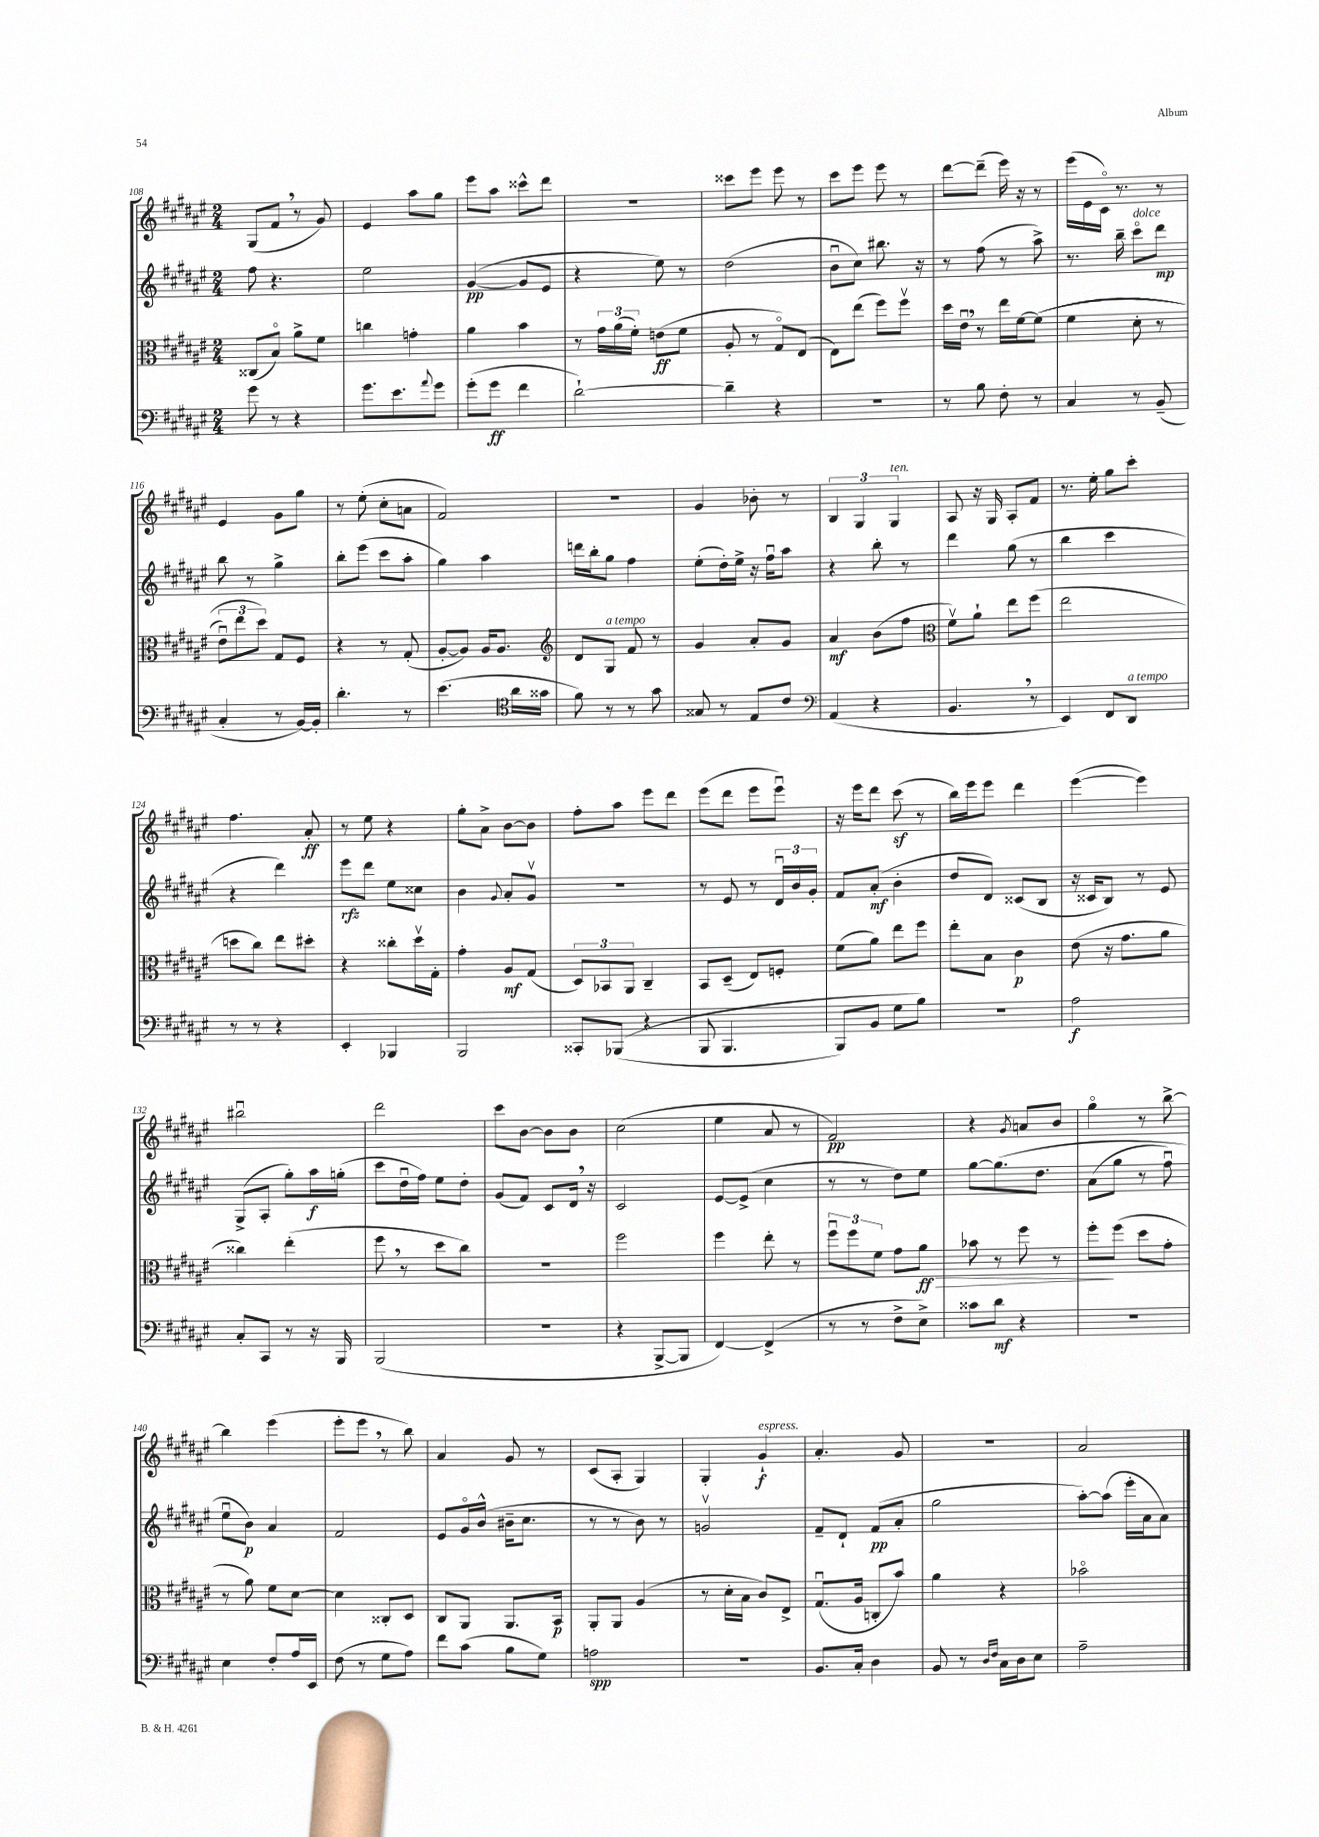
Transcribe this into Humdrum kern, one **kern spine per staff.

**kern	**dynam	**kern	**dynam	**kern	**dynam	**kern	**dynam
*part4	*part4	*part3	*part3	*part2	*part2	*part1	*part1
*staff4	*staff4	*staff3	*staff3	*staff2	*staff2	*staff1	*staff1
*clefF4	*	*clefC3	*	*clefG2	*	*clefG2	*
*k[f#c#g#d#a#e#]	*	*k[f#c#g#d#a#e#]	*	*k[f#c#g#d#a#e#]	*	*k[f#c#g#d#a#e#]	*
*M2/4	*	*M2/4	*	*M2/4	*	*M2/4	*
=108	=108	=108	=108	=108	=108	=108	=108
8g#\	.	(8C##X/L	.	8ff#\	.	(8G#/L	.
8r	.	8B/J)	.	4.r	.	8f#,/J	.
4r	.	8a#^\L	.	.	.	8r	.
.	.	8f#\J	.	.	.	8g#/)	.
=109	=109	=109	=109	=109	=109	=109	=109
8.g#\L	.	4ccn\	.	2ee#\	.	4e#/	.
8.e#\	.	.	.	.	.	.	.
.	.	4gn'\	.	.	.	8aa#\L	.
8qqa#/	.	.	.	.	.	.	.
8g#\J	.	.	.	.	.	8gg#\J	.
=110	=110	=110	=110	=110	=110	=110	=110
(8g#'\L	.	4a#\	.	([4g#/	pp	8eee#\L	.
8g#\J	ff	.	.	.	.	8aa#\J	.
4f#\	.	4b\	.	8g#/L]	.	8ccc##X^^\L	.
.	.	.	.	8e#/J	.	8ddd#\J	.
=111	=111	=111	=111	=111	=111	=111	=111
[2d#`\)	.	8r	.	4r	.	2r	.
.	.	24g#\LL	.	.	.	.	.
.	.	(24a#\	.	.	.	.	.
.	.	24f#'\JJ)	.	.	.	.	.
.	.	(8en\L	ff	8ee#\)	.	.	.
.	.	8f#\J	.	8r	.	.	.
=112	=112	=112	=112	=112	=112	=112	=112
4d#~\]	.	8A#'/	.	(2dd#\	.	8ccc##X\L	.
.	.	8r	.	.	.	8eee#\J	.
4r	.	8G#/L)	.	.	.	8eee#\	.
.	.	(8E#/J	.	.	.	8r	.
=113	=113	=113	=113	=113	=113	=113	=113
2r	.	8E#\L)	.	8bu\L	.	8ccc#\L	.
.	.	(8ee#\J	.	8cc#\J)	.	8eee#\J	.
.	.	8ff#\L)	.	8.bb#X\	.	8eee#\	.
.	.	8ff#v\J	.	.	.	8r	.
.	.	.	.	16r	.	.	.
=114	=114	=114	=114	=114	=114	=114	=114
8r	.	16dd#\LL	.	8r	.	[8ddd#\L	.
.	.	16e#u,\JJ	.	.	.	.	.
8B\	.	8r	.	(8ff#\	.	(8ddd#~\J]	.
8F#'\	.	16ee#\LL	.	8r	.	16eee#\)	.
.	.	[16f#\J	.	.	.	16r	.
8r	.	((8f#\J]	.	8aa#^\)	.	8r	.
=115	=115	=115	=115	=115	=115	=115	=115
4C#/	.	4f#\	.	8.r	.	(16eee#\LL	.
.	.	.	.	.	.	16e#\	.
.	.	.	.	.	.	16c#\JJ)	.
.	.	.	.	16bb~\	.	8.r	.
!	!	!	!	!LO:TX:a:i:t=dolce	!	!	!
8r	.	8d#'\	.	8ccc#\L	.	.	.
(8BB~/	.	8r	.	8ddd#\J	mp	8r	.
!!LO:LB:g=z
=116	=116	=116	=116	=116	=116	=116	=116
4C#'/	.	12e#u\L)	.	8bb\	.	4e#/	.
.	.	12ee#\	.	.	.	.	.
.	.	.	.	8r	.	.	.
.	.	12dd#\J)	.	.	.	.	.
8r	.	8G#/L	.	4gg#^\	.	8g#\L	.
[16BB/LL)	.	8F#/J	.	.	.	8gg#\J	.
16BB'/JJ]	.	.	.	.	.	.	.
=117	=117	=117	=117	=117	=117	=117	=117
4.d#'\	.	4r	.	8bb'\L	.	8r	.
.	.	.	.	(8eee#\J	.	(8ee#'\	.
.	.	8r	.	8ccc#\L	.	8cc#'\L	.
8r	.	(8G#'/	.	8aa#'\J	.	8an\J	.
=118	=118	=118	=118	=118	=118	=118	=118
(4.e#\	.	[8A#'/L	.	4gg#\)	.	2f#/)	.
.	.	8A#/J])	.	.	.	.	.
.	.	16A#/KL	.	4aa#\	.	.	.
.	.	8.A#/J	.	.	.	.	.
*clefC4	*	*	*	*	*	*	*
16a#\LL	.	.	.	.	.	.	.
16g##X\JJ	.	.	.	.	.	.	.
=119	=119	=119	=119	=119	=119	=119	=119
*	*	*clefG2	*	*	*	*	*
8f#\)	.	8d#/L	.	16dddn\LL	.	2r	.
.	.	.	.	16bb'\J	.	.	.
!	!	!LO:TX:a:i:t=a tempo	!	!	!	!	!
8r	.	8G#/J	.	8gg#\J	.	.	.
8r	.	8f#/	.	4ff#\	.	.	.
8g#\	.	8r	.	.	.	.	.
=120	=120	=120	=120	=120	=120	=120	=120
8G##X/	.	4g#/	.	(8ee#'\L	.	4g#/	.
8r	.	.	.	16dd#'\L)	.	.	.
.	.	.	.	16ee#^\JJ	.	.	.
8E#/L	.	8a#'/L	.	16r	.	8b-X'\	.
.	.	.	.	16ff#u\KL	.	.	.
8c#/J	.	8g#/J	.	8aa#\J	.	8r	.
=121	=121	=121	=121	=121	=121	=121	=121
*clefF4	*	*	*	*	*	*	*
(4AA#/	.	4a#/	mf	4r	.	6B/	.
.	.	.	.	.	.	6G#/	.
4r	.	(8b\L	.	8bb'\	.	.	.
!	!	!	!	!	!	!LO:TX:a:i:t=ten.	!
.	.	.	.	.	.	6G#/	.
.	.	8ff#\J	.	8r	.	.	.
=122	=122	=122	=122	=122	=122	=122	=122
*	*	*clefC3	*	*	*	*	*
4.BB,/	.	8f#v\L)	.	4ddd#\	.	8A#/	.
.	.	8a#`\J	.	.	.	16r	.
.	.	.	.	.	.	16G#/	.
.	.	8ee#\L	.	(8gg#\	.	8A#'/L	.
8r	.	(8ff#\J	.	8r	.	8f#/J	.
=123	=123	=123	=123	=123	=123	=123	=123
4EE#/)	.	2ee#\	.	4bb\	.	8.r	.
.	.	.	.	.	.	16ee#'\	.
8FF#/L	.	.	.	4ccc#\	.	8gg#\L	.
!LO:TX:a:i:t=a tempo	!	!	!	!	!	!	!
8DD#/J	.	.	.	.	.	8ccc#'\J	.
!!LO:LB:g=z
=124	=124	=124	=124	=124	=124	=124	=124
8r	.	8ddn\L	.	4r	.	4.ff#\	.
8r	.	8cc#\J)	.	.	.	.	.
4r	.	8ee#\L	.	4ddd#\)	.	.	.
.	.	8dd#X'\J	.	.	.	8a#'/	ff
=125	=125	=125	=125	=125	=125	=125	=125
4EE#'/	.	4r	.	8eee#\L	rfz	8r	.
.	.	.	.	8ddd#\J	.	8ee#\	.
4BBB-X/	.	8cc##X'\L	.	8ee#\L	.	4r	.
.	.	16dd#v\L	.	8cc##X\J	.	.	.
.	.	16G#'\JJ	.	.	.	.	.
=126	=126	=126	=126	=126	=126	=126	=126
2BBB/	.	4g#'\	.	4b\	.	8gg#'\L	.
.	.	.	.	.	.	8a#^\J	.
.	.	.	.	8qqg#/	.	.	.
.	.	8A#/L	mf	8a#'/L	.	[8b\L	.
.	.	(8G#/J	.	8g#v/J	.	8b\J]	.
=127	=127	=127	=127	=127	=127	=127	=127
8CC##X'/L	.	12D#/L)	.	2r	.	8ff#'\L	.
.	.	12BB-X/	.	.	.	.	.
((8BBB-X/J	.	.	.	.	.	8aa#\J	.
.	.	12AA#/J	.	.	.	.	.
4r	.	4C#~/	.	.	.	8eee#\L	.
.	.	.	.	.	.	8ddd#\J	.
=128	=128	=128	=128	=128	=128	=128	=128
8BBB/	.	8BB/L	.	8r	.	(8eee#\L	.
4.BBB/	.	(8D#~/J	.	8e#/	.	8ddd#\J	.
.	.	8E#/L)	.	8r	.	8eee#\L	.
.	.	8Fn'/J	.	24d#u/LL	.	8eee#u\J)	.
.	.	.	.	24b/	.	.	.
.	.	.	.	24g#'/JJ	.	.	.
=129	=129	=129	=129	=129	=129	=129	=129
8BBB/L)	.	(8f#\L	.	8f#/L	.	16r	.
.	.	.	.	.	.	16eee#\KL	.
8BB/J	.	8a#\J)	.	(8a#'/J	mf	8ddd#\J	.
8G#\L	.	8ee#\L	.	4b'\	.	(8ccc#z\	.
8B\J)	.	8ff#\J	.	.	.	8r	.
=130	=130	=130	=130	=130	=130	=130	=130
2r	.	8ee#'\L	.	8dd#/L	.	16bb\LL)	.
.	.	.	.	.	.	16eee#\J	.
.	.	8B\J	.	8d#/J)	.	8eee#\J	.
.	.	4c#\	p	(8c##X/L	.	4ddd#\	.
.	.	.	.	8B/J	.	.	.
=131	=131	=131	=131	=131	=131	=131	=131
2A#\	f	(8e#\	.	16r	.	([4eee#\	.
.	.	.	.	16c##X/KL	.	.	.
.	.	16r	.	8B/J)	.	.	.
.	.	8.g#\L	.	.	.	.	.
.	.	.	.	8r	.	4eee#\])	.
.	.	8a#\J	.	8e#/	.	.	.
!!LO:LB:g=z
=132	=132	=132	=132	=132	=132	=132	=132
8C#'/L	.	4cc##X\)	.	(8G#^/L	.	2bb#Xu\	.
8CC#/J	.	.	.	8A#'/J	.	.	.
8r	.	(4ee#'\	.	8gg#'\L)	.	.	.
16r	.	.	.	16aa#\L	f	.	.
16BBB/	.	.	.	(16ggn'\JJ	.	.	.
=133	=133	=133	=133	=133	=133	=133	=133
(2BBB/	.	8ff#,\	.	8ccc#\L	.	2ddd#\	.
.	.	8r	.	16dd#u\L	.	.	.
.	.	.	.	16ff#\JJ)	.	.	.
.	.	8dd#\L	.	8ee#\L	.	.	.
.	.	8cc#\J)	.	8dd#'\J	.	.	.
=134	=134	=134	=134	=134	=134	=134	=134
2r	.	2r	.	(8g#/L	.	8ccc#\L	.
.	.	.	.	8f#/J)	.	[8b\J	.
.	.	.	.	8c#/L	.	8b\L]	.
.	.	.	.	16d#,/Jk	.	8b\J	.
.	.	.	.	16r	.	.	.
=135	=135	=135	=135	=135	=135	=135	=135
4r	.	2ff#\	.	2c#/	.	(2cc#\	.
[8BBB^/L	.	.	.	.	.	.	.
8BBB/J]	.	.	.	.	.	.	.
=136	=136	=136	=136	=136	=136	=136	=136
[4FF#/)	.	4ff#\	.	[8e#/L	.	4ee#\	.
.	.	.	.	(8e#^/J]	.	.	.
(4FF#^/]	.	8ee#'\	.	4cc#\	.	8a#/	.
.	.	8r	.	.	.	8r	.
=137	=137	=137	=137	=137	=137	=137	=137
8r	.	12ff#u\L	.	8r	.	2f#/)	pp
.	.	12ff#\	.	.	.	.	.
8r	.	.	.	8r	.	.	.
.	.	12f#\J	.	.	.	.	.
8F#^\L	.	8g#\L	.	8dd#\L)	.	.	.
!	!	!	!LO:HP:b	!	!	!	!
8E#^\J)	.	8a#\J	> ff	8ee#\J	.	.	.
=138	=138	=138	=138	=138	=138	=138	=138
8c##X\L	.	8b-X\	.	[8gg#\L	.	4r	.
8d#\J	mf	8r	.	(8.gg#\]	.	.	.
.	.	.	.	.	.	8qg#/	.
4r	.	8ff#\	.	.	.	8an/L	.
.	.	.	.	8.dd#\J	.	.	.
.	.	8r	.	.	.	8b/J	.
=139	=139	=139	=139	=139	=139	=139	=139
2r	.	8ff#'\L	.	(8a#\L	.	4gg#\	.
.	.	(8ff#\J	]	8gg#\J	.	.	.
.	.	8dd#\L	.	8r	.	8r	.
.	.	8g#'\J	.	8ff#u\)	.	[8bb^\	.
!!LO:LB:g=z
=140	=140	=140	=140	=140	=140	=140	=140
4E#\	.	8r	.	8ee#u\L	.	4bb\]	.
.	.	8a#\)	.	8b\J)	p	.	.
8F#'/L	.	8f#\L	.	4a#/	.	(4eee#\	.
16A#/L	.	[8d#\J	.	.	.	.	.
16EE#/JJ	.	.	.	.	.	.	.
=141	=141	=141	=141	=141	=141	=141	=141
(8F#\	.	4d#\]	.	2f#/	.	8eee#'\L	.
8r	.	.	.	.	.	8eee#,\J	.
8G#\L	.	8C##X'/L	.	.	.	8r	.
8A#\J)	.	8D#/J	.	.	.	8bb\)	.
=142	=142	=142	=142	=142	=142	=142	=142
8f#\L	.	8C#/L	.	8e#/L	.	4a#/	.
(8c#\J	.	8AA#/J	.	16g#/L	.	.	.
.	.	.	.	(16b^^/JJ	.	.	.
8B\L	.	8.AA#/L	.	16b#X~\KL	.	8g#/	.
.	.	.	.	8.cc#\J	.	.	.
8G#\J)	.	.	.	.	.	8r	.
.	.	16BB/Jk	p	.	.	.	.
=143	=143	=143	=143	=143	=143	=143	=143
2An\	spp	8AA#'/L	.	8r	.	(8c#/L	.
.	.	8AA#/J	.	8r	.	8A#'/J	.
.	.	(4A#/	.	8b\)	.	4G#/)	.
.	.	.	.	8r	.	.	.
=144	=144	=144	=144	=144	=144	=144	=144
2r	.	8r	.	2gnv/	.	4G#'/	.
.	.	16d#'\LL	.	.	.	.	.
.	.	16B\JJ	.	.	.	.	.
!	!	!	!	!	!	!LO:TX:a:i:t=espress.	!
.	.	8c#/L)	.	.	.	4g#`/	f
.	.	8E#^/J	.	.	.	.	.
=145	=145	=145	=145	=145	=145	=145	=145
8.BB/L	.	(8.G#u/L	.	8f#~/L	.	4.a#'/	.
.	.	.	.	8d#`/J	.	.	.
16C#'/Jk	.	16A#/Jk	.	.	.	.	.
4D#\	.	8Cn'/L	.	(8f#/L	pp	.	.
.	.	8b/J)	.	8a#'/J	.	8g#/	.
=146	=146	=146	=146	=146	=146	=146	=146
8BB/	.	4a#\	.	2gg#\	.	2r	.
8r	.	.	.	.	.	.	.
16qqD#/LL	.	.	.	.	.	.	.
16qqF#/JJ	.	.	.	.	.	.	.
16C#\LL	.	4r	.	.	.	.	.
16D#\J	.	.	.	.	.	.	.
8E#\J	.	.	.	.	.	.	.
=147	=147	=147	=147	=147	=147	=147	=147
2A#~\	.	2b-X\	.	[8aa#'\L)	.	2a#/	.
.	.	.	.	(8aa#\J]	.	.	.
.	.	.	.	16eee#'\LL	.	.	.
.	.	.	.	16a#\J	.	.	.
.	.	.	.	8a#\J)	.	.	.
==	==	==	==	==	==	==	==
*-	*-	*-	*-	*-	*-	*-	*-
